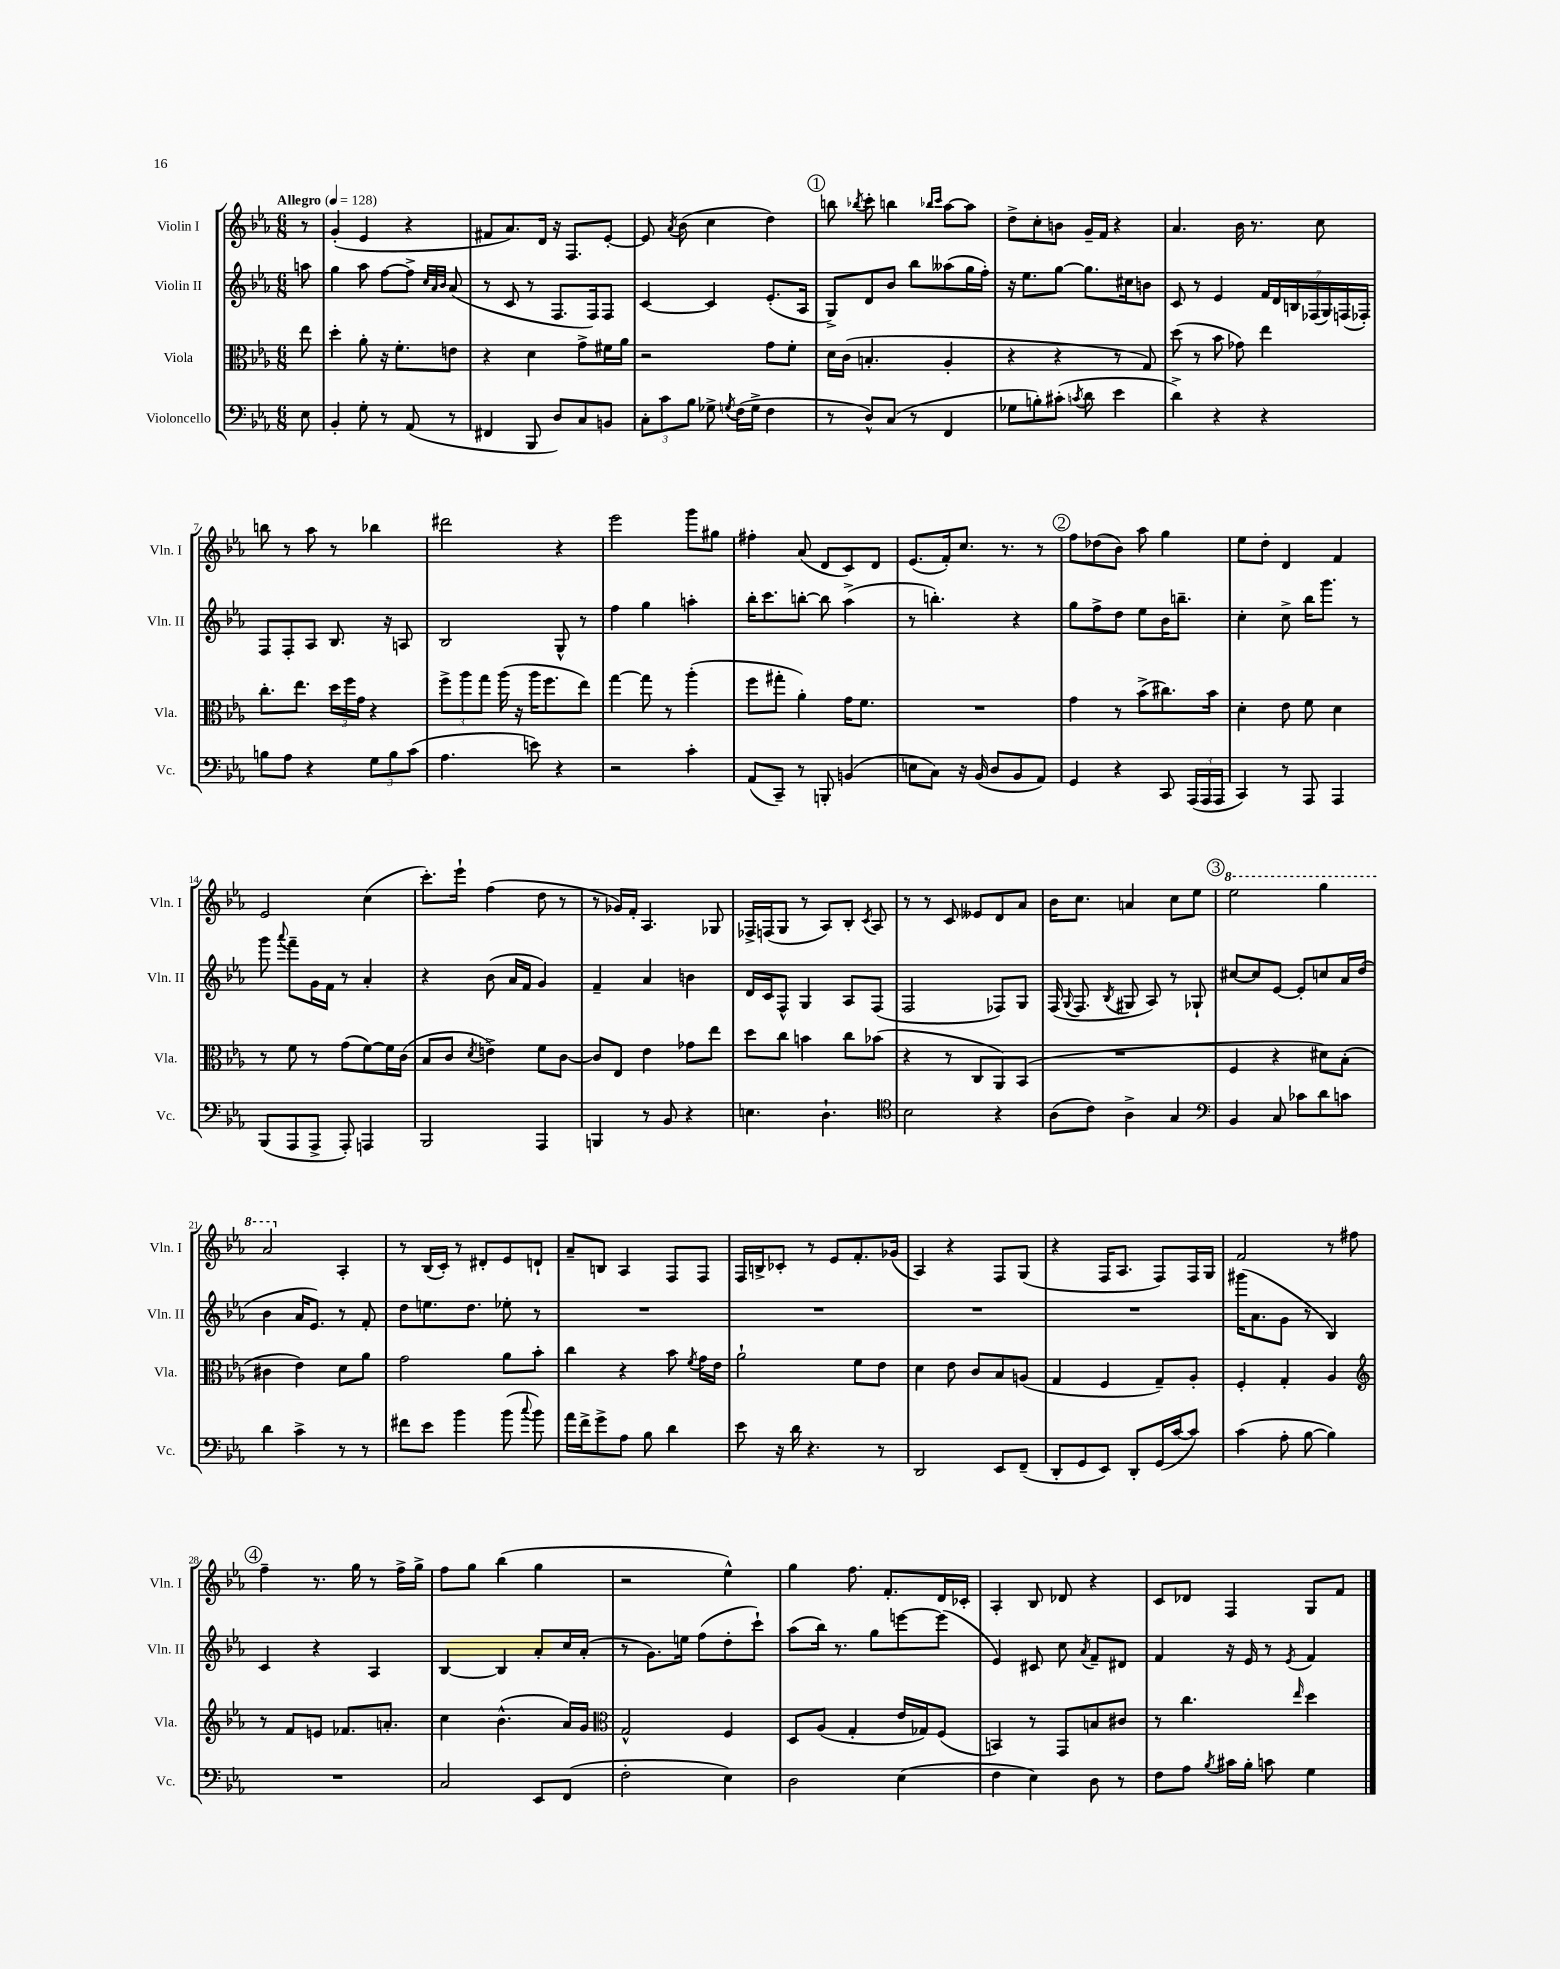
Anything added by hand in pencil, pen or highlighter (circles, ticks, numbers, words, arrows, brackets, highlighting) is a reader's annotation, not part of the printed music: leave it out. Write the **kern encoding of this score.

**kern	**kern	**kern	**kern
*staff4	*staff3	*staff2	*staff1
*clefF4	*clefC3	*clefG2	*clefG2
*k[b-e-a-]	*k[b-e-a-]	*k[b-e-a-]	*k[b-e-a-]
*M6/8	*M6/8	*M6/8	*M6/8
*MM128	*MM128	*MM128	*MM128
8E-\	8ee-\	8aa\	8r
=	=	=	=
4BB-'/	4dd'\	4gg\	(4g'/
8G'\	8a-'\	8aa-\	4e-/
8r	16r	[8ff\L	.
.	8.f'\L	.	.
(8AA-/	.	8ff^\]J	4r
.	.	32qqcc/LLL	.
.	.	32qqa-/	.
.	.	32qqb-/JJJ	.
8r	8e\J	(8a-/	.
=	=	=	=
4FF#/	4r	8r	8f#/L
.	.	8c/	8.a-/)
8BBB-/	4d\	8r	.
.	.	.	16d/Jk
8D/L)	.	8.F/L	16r
.	.	.	8.F/L
8C/	8g^\L	.	.
.	.	16F/k)	.
8BB/J	16f#\L	8F/J	[8e-'/J
.	16a-\JJ	.	.
=	=	=	=
12C'\L	2r	[4c/	8e-/]
12c\	.	.	.
.	.	.	8qa-/
.	.	.	(8b-\
12B-\J	.	.	.
8G-^\	.	4c/]	4cc\
8qG/	.	.	.
(16F\LL	.	.	.
16G^\JJ	.	.	.
4F\	8g\L	(8.e-'/L	4dd\)
.	8f'\J	.	.
.	.	16A-/Jk	.
=	=	=	=
8r	16d\LL	8G^/L)	8bb\
.	(16c\JJ	.	.
.	.	.	8qbb-/
8D^^/L)	4.B'/	8d/	8ccc'\
(8C/J	.	8b-/J	4bb\
8r	.	8bb-\L	.
.	.	.	16qqbb-/LL
.	.	.	16qqccc/JJ
4FF/	4A-'/	(8aa--\	[8aa-\L
.	.	16gg\L	8aa-\]J
.	.	16ff'\JJ)	.
=	=	=	=
8G-\L	4r	16r	8dd^\L
.	.	8.ee-\L	.
8B'\)	.	.	8cc'\
(8c#'\J	4r	[8gg\J	8b\J
8qc/	.	.	.
8d\	.	8.gg\]L	16g~/LL
.	.	.	16f/JJ
4e-\	8r	.	4r
.	.	16cc#\k	.
.	8G/)	8b\J	.
=	=	=	=
4d^\)	(8dd\	8c/	4.a-/
.	8r	8r	.
4r	8b-\	4e-/	.
.	8g-\)	.	16b-\
.	.	.	8.r
4r	4ee-\	28f/LL	.
.	.	28d/	.
.	.	28B/	.
.	.	(28F-/	.
.	.	.	8cc\
.	.	28G/)	.
.	.	(28F/	.
.	.	28F-'/JJ)	.
=	=	=	=
8B\L	8.cc'\L	8F/L	8bb\
8A-\J	.	8F'/	8r
.	8.ee-\J	.	.
4r	.	8A-/J	8aa-\
.	24dd\LL	8.B-/	8r
.	24ff\	.	.
.	24g\JJ	.	.
12G\L	4r	.	4bb-\
.	.	16r	.
12B\	.	.	.
.	.	8A/	.
(12c\J	.	.	.
=	=	=	=
4.A-\	12ff^\L	2B-/	2ddd#\
.	12aa-\	.	.
.	12gg\J	.	.
.	(16aa-\	.	.
.	16r	.	.
8e\)	16aa-\LK	.	.
.	8.ff\	.	.
4r	.	8G^^/	4r
.	8ee-\J)	8r	.
=	=	=	=
2r	[4gg\	4ff\	2eee-\
.	8gg\]	4gg\	.
.	8r	.	.
4c'\	(4aa-'\	4aa'\	8ggg\L
.	.	.	8gg#\J
=	=	=	=
(8AA-/L	8ff\L	16bb-'\LK	4ff#'\
.	.	8.ccc\	.
8CC~/J)	8gg#'\J	.	.
8r	4a-'\)	[8bb'\J	(8a-/
8BBB'/	.	8bb\]	8d/L
(4BB/	16g\LK	(4aa-^\	8c/)
.	8.f\J	.	.
.	.	.	8d/J
=	=	=	=
8E\L	2.r	8r	(8.e-/L
8C\J)	.	4.bb'\)	.
.	.	.	16f'/k)
16r	.	.	8.cc/J
(16BB-/	.	.	.
8D/L	.	.	.
.	.	.	8.r
8BB-/	.	4r	.
8AA-/J)	.	.	8r
=	=	=	=
4GG/	4g\	8gg\L	8ff\L
.	.	8ff^\	(8dd-\
4r	8r	8dd\J	8b-\J)
.	(8b-^\L	8ee-\L	8aa-\
8CC/	8.cc#\)	16b-\K	4gg\
.	.	8.bb~\J	.
(24AAA-/LL	.	.	.
24AAA-/	.	.	.
.	16b-\Jk	.	.
24AAA-/JJ	.	.	.
=	=	=	=
4CC/)	4d'\	4cc'\	8ee-\L
.	.	.	8dd'\J
8r	8e-\	8cc^\	4d/
8AAA-/	8f\	16bb-\LK	.
.	.	8.ggg\J	.
4AAA-/	4d\	.	4f/
.	.	8r	.
=	=	=	=
(8BBB-/L	8r	8ggg\	2e-/
.	.	8qqaaa-/	.
8AAA-/	8f\	8fff~\L	.
8AAA-^/J	8r	16g\L	.
.	.	16f\JJ	.
8AAA-'/)	(8g\L	8r	.
4AAA/	[8f\)	4a-'/	(4cc\
.	16f\]L	.	.
.	(16c\JJ	.	.
=	=	=	=
2BBB-/	8B-/L	4r	8.ccc'\L)
.	8c/J	.	.
.	.	.	16eee-`\Jk
.	8qd/	.	.
.	4e^\)	(8b-\	(4ff\
.	.	16a-/LL	.
.	.	16f/JJ	.
4AAA-/	8f\L	4g/)	8dd\
.	[8c\J	.	8r
=	=	=	=
4BBB/	8c/]L	4f~/	8r
.	8E-/J	.	16g-/LL)
.	.	.	16f'/JJ
8r	4e-\	4a-/	4.A-/
8BB-/	.	.	.
4r	8g-\L	4b\	.
.	8ee-\J	.	8G-/
=	=	=	=
4.E\	8dd\L	16d/LL	16F-^/LL
.	.	16c/J	(16F/J
.	8cc\J	8F^^/J	8G/J
.	4b\	4G/	8r
4.D`\	.	.	8A-/L)
.	8cc\L	8A-/L	8B-'/J
.	.	.	8qc/
.	(8b-\J	(8F/J	8A-/
=	=	=	=
*clefC4	*	*	*
2B-\	4r	2F/	8r
.	.	.	8r
.	8r	.	8c/
.	8C/L	.	8e--/L
4r	8AA-/)	8F-/L)	8d/
.	(8BB-/J	8G/J	8a-/J
=	=	=	=
(8A-\L	2.r	(16F/	16b-\LK
.	.	8qqG/	.
.	.	8.F/	8.cc\J
8c\J)	.	.	.
.	.	8qB-/	.
4A-^\	.	8G#/	4a/
.	.	8A-/)	.
4G/	.	8r	8cc\L
.	.	8G-`/	8ee-\J
=	=	=	=
*clefF4	*	*	*
4BB-/	4F/	[8cc#/L	2eee-\
.	.	8cc#/]	.
8C/	4r	[8e-/J	.
8c-\L	.	8e-'/]L	.
8d\	8d#\L)	8cc/	4ggg\
8c\J	(8B-'\J	16a-/L	.
.	.	(16dd/JJ	.
=	=	=	=
4d\	4c#\	4b-\	2aa-/
4c^\	4e-\)	16a-/LK	.
.	.	8.e-/J)	.
8r	8d\L	8r	4A-'/
8r	8a-\J	8f'/	.
=	=	=	=
8f#\L	2g\	8dd\L	8r
8e-\J	.	8.ee\	(16B-/LL
.	.	.	16c'/JJ)
4b-\	.	.	8r
.	.	8.dd\J	.
.	.	.	8d#'/L
(8b-\	8a-\L	8ee-'\	8e-/
8qqcc/	.	.	.
8b-\)	8b-'\J	8r	8d`/J
=	=	=	=
16a-\LL	4cc\	2.r	8a-~/L
16f^\J	.	.	.
8g^\	.	.	8B/J
8A-\J	4r	.	4A-/
8B-\	.	.	.
4d\	8b-\	.	8F/L
.	8qf/	.	.
.	16g\LL	.	8F/J
.	16e-\JJ	.	.
=	=	=	=
8e-\	2a-`\	2.r	16F/LL
.	.	.	16B^/J
16r	.	.	8c-'/J
16d\	.	.	.
4.r	.	.	8r
.	.	.	8e-/L
.	8f\L	.	8.f'/
8r	8e-\J	.	.
.	.	.	(16g-/Jk
=	=	=	=
2DD/	4d\	2.r	4A-/)
.	8e-\	.	4r
.	8c/L	.	.
8EE-/L	8B-/	.	8F/L
(8FF~/J	(8A/J	.	(8G/J
=	=	=	=
8DD'/L	4G/	2.r	4r
8GG/	.	.	.
8EE-/J)	4F/	.	16F/LK
.	.	.	8.A-/J
8DD'/L	.	.	.
(16GG/L	8G~/L)	.	8F/L)
[16c/J	.	.	.
8c/]J)	8A-'/J	.	16F/L
.	.	.	16G/JJ
=	=	=	=
(4c\	4F'/	(16ggg#\LK	2f/
.	.	8.a-\	.
8A-'\	4G'/	8g\J	.
[8B-\	.	8r	.
4B-\])	4A-/	4B-/)	8r
.	.	.	8ff#\
=	=	=	=
*	*clefG2	*	*
2.r	8r	4c/	4ff~\
.	8f/L	.	.
.	8e/J	4r	8.r
.	8.f-/L	.	.
.	.	.	16gg\
.	.	4A-/	8r
.	8.a'/J	.	.
.	.	.	16ff^\LL
.	.	.	16gg^\JJ
=	=	=	=
2C/	4cc\	[4B-/	8ff\L
.	.	.	8gg\J
.	(4.b-^^\	4B-/]	(4bb-\
8EE-/L	.	8a-'/L	4gg\
(8FF/J	16a-/LL)	16cc/L	.
.	16g/JJ	(16a-'/JJ	.
=	=	=	=
*	*clefC3	*	*
2F'\	2G^^/	8r	2r
.	.	8.g\L)	.
.	.	16ee\Jk	.
.	.	(8ff\L	.
4E-\)	4F/	8dd'\	4ee-^^\)
.	.	8ccc`\J)	.
=	=	=	=
2D\	8D/L	(8aa-\L	4gg\
.	(8A-/J	16bb-\Jk)	.
.	.	8.r	.
.	4G'/	.	8.ff\
.	.	8gg\L	.
.	.	.	8.f'/L
(4E-\	16e-/LL	[8eee\	.
.	16G-/J)	.	.
.	(8F/J	(8eee\]J	16d/L
.	.	.	16c-'/JJ
=	=	=	=
4F\	4BB/)	4e-/)	4A-'/
4E-\)	8r	8c#/	8B-/
.	8GG/L	8cc\	8d-/
.	.	8qa-/	.
8D\	8B/	8f~/L	4r
8r	8c#/J	8d#/J	.
=	=	=	=
8F\L	8r	4f/	8c/L
8A-\J	4.cc\	.	8d-/J
8qB-/	.	.	.
16c#\LL	.	16r	4F/
16B-'\JJ	.	16e-/	.
8c\	.	8r	.
.	16qqee-/	8qe-/	.
4G\	4dd\	4f/	8G/L
.	.	.	8f/J
==	==	==	==
*-	*-	*-	*-
